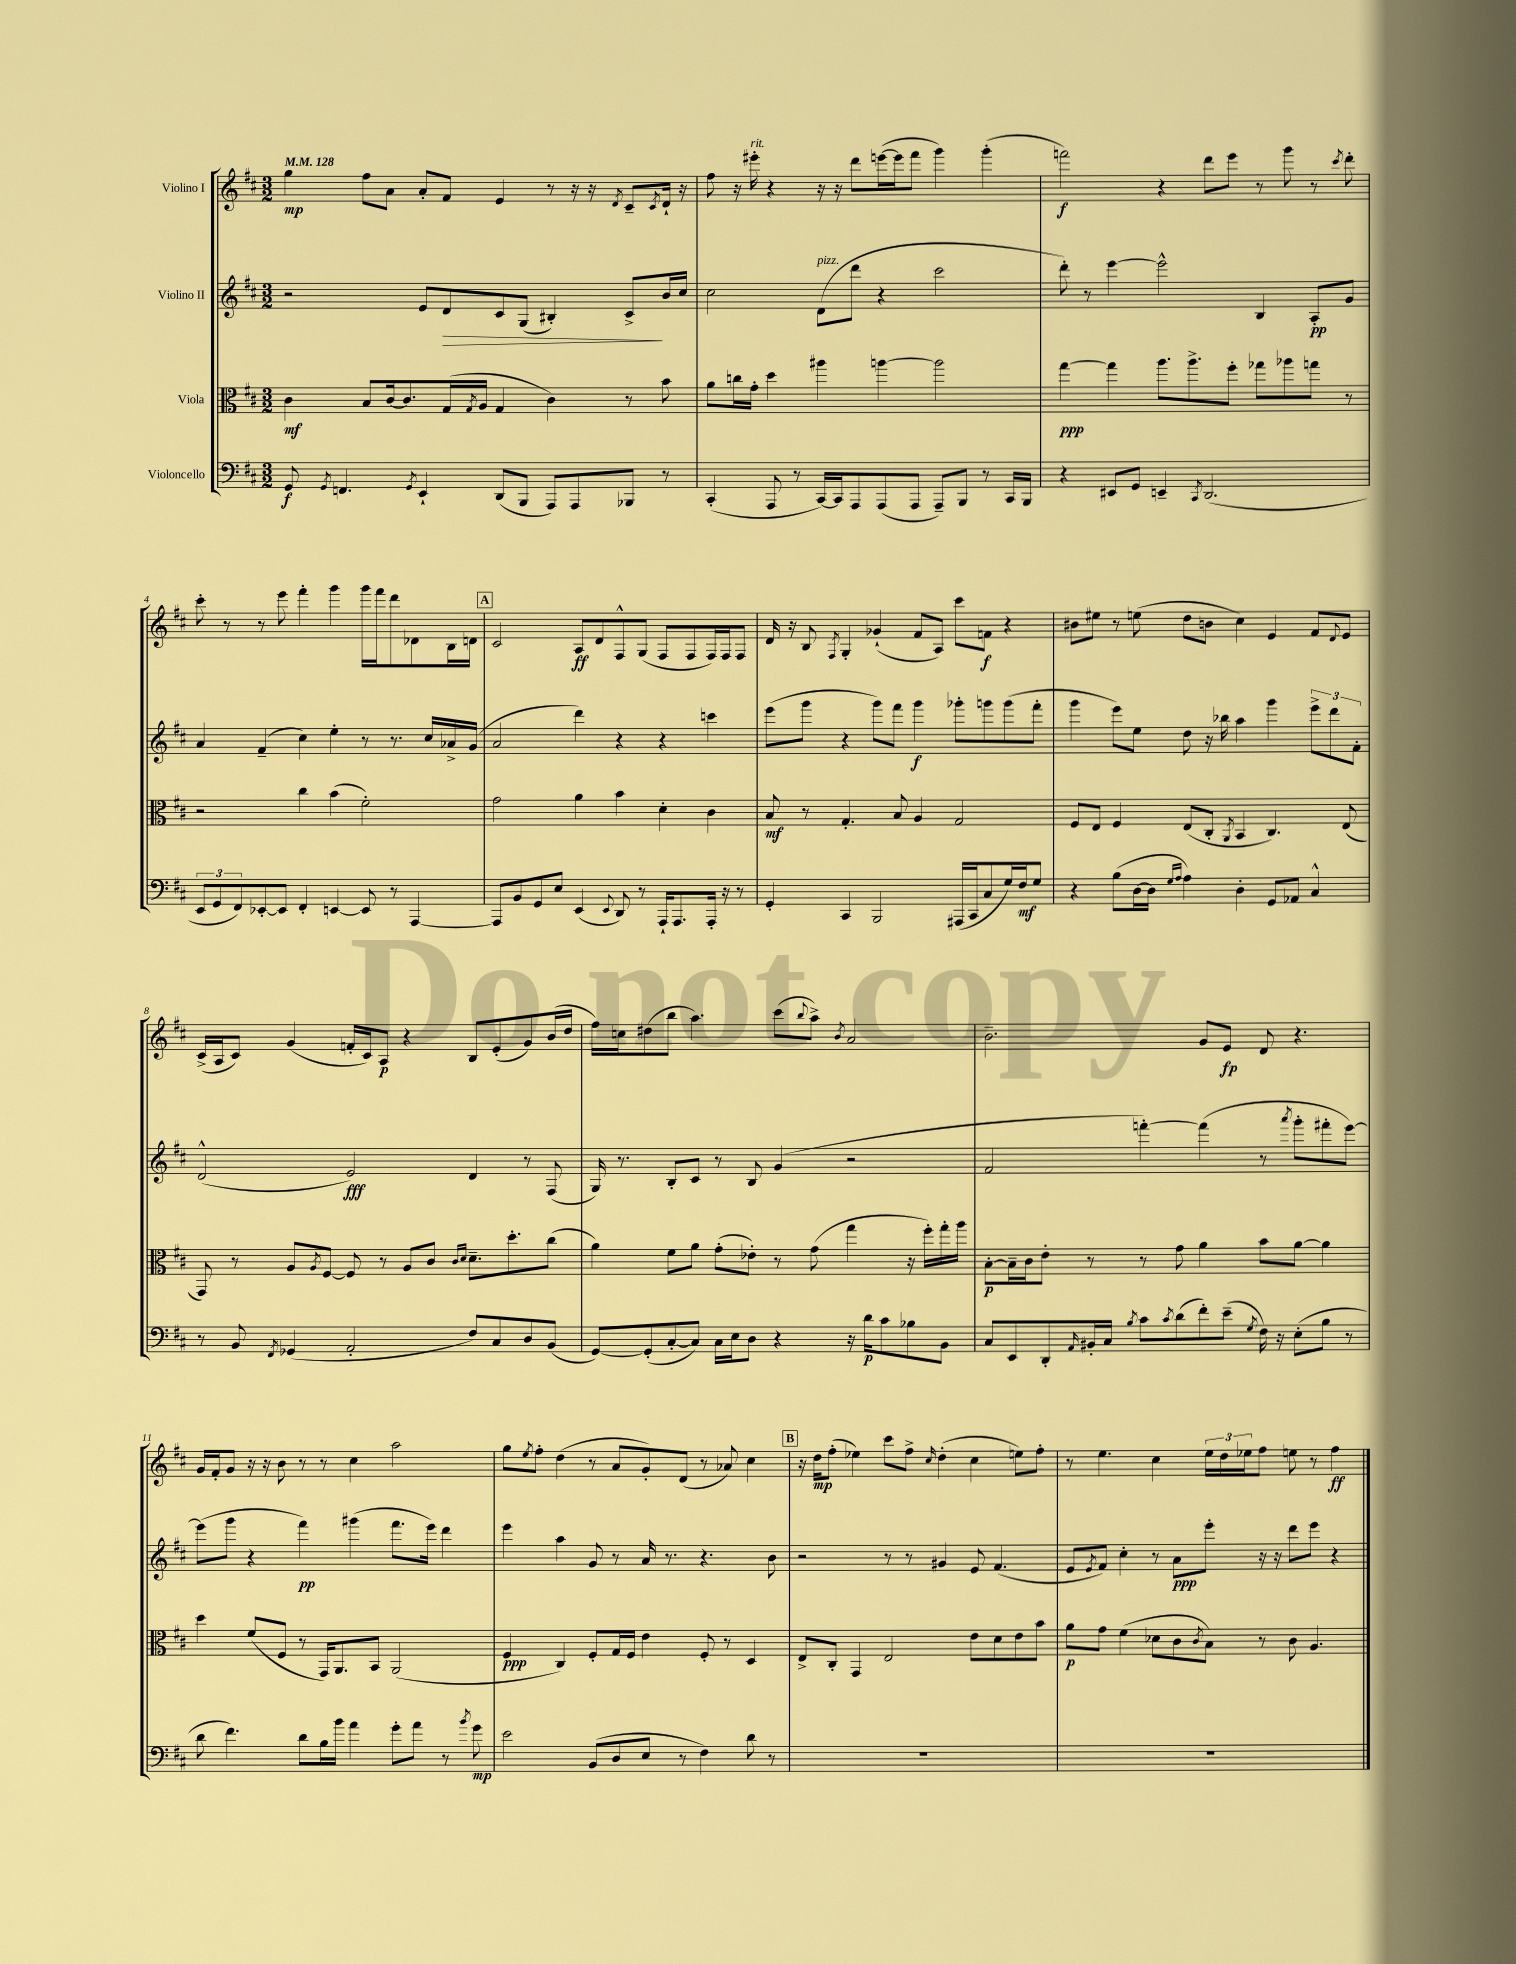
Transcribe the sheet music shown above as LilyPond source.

<<
\new StaffGroup <<
\new Staff = "s0" \with { instrumentName = "Violino I" } {
    \clef treble \key d \major \numericTimeSignature \time 3/2 \tempo 4 = 128
    g''4\mp fis''8 a'8 a'8-. fis'8 e'4 r8 r16 r16 \acciaccatura { d'8 } cis'8-- \acciaccatura { cis'8 } d'16-! r16 |
    fis''8 r16 eis'''16-.^\markup { \italic "rit." } r4 r16 r16 d'''8 e'''16~( e'''16 fis'''8 g'''4) g'''4-.( |
    f'''2\f) r4 d'''8 e'''8 r8 g'''8 r8 \acciaccatura { cis'''8 } d'''8-. |
    cis'''8-. r8 r8 e'''8 fis'''4-. g'''4 g'''16 fis'''16 d'''8 des'8 b16 d'16 |
    \mark \markup { \box "A" } cis'2 a8\ff d'8 fis8-^ g8( fis8 fis8 fis16) fis16 fis8 |
    d'16 r16 b8 \acciaccatura { fis8 } g4-. ges'4-!( fis'8 a8) cis'''8 f'8\f r4 |
    bis'8 eis''8 r8 e''8( d''8 b'8 cis''4) e'4 fis'8 \appoggiatura { d'8 } e'8 |
    cis'16->( a16 cis'8) g'4( f'16-. cis'16) a8\p r4 b8 e'8-.( g'8) b'16( d''16 |
    fis''16) c''16 dis''8( b''8 a''4.) cis'''8( \appoggiatura { b''8 } a''8->) \acciaccatura { b'8 } a'2 |
    b'2.-- g'8 e'8\fp d'8 r4. |
    g'16 fis'16-. g'8 r16 r16 b'8 r8 r8 cis''4 a''2 |
    g''8 \acciaccatura { e''8 } fis''8-. d''4( r8 a'8 g'8-.) d'8( r8 aes'8) cis''4 |
    \mark \markup { \box "B" } r16 d''16\mp fis''8-.( ees''4) cis'''8 fis''8-> \grace { cis''16 } d''4-.( cis''4 e''8) fis''8-. |
    r8 e''4. cis''4 \tuplet 3/2 { e''16 d''16 ees''16 } fis''8 e''8 r8 fis''4\ff \bar "|." |
}
\new Staff = "s1" \with { instrumentName = "Violino II" } {
    \clef treble \key d \major \numericTimeSignature \time 3/2
    r2 e'8 d'8\> cis'8 g8( bis4-.) cis'8->\! b'16 cis''16 |
    cis''2 d'8^\markup { \italic "pizz." }( d'''8 r4 cis'''2 |
    d'''8-.) r8 e'''4~ e'''2-^ b4 a8-.\pp g'8 |
    a'4 fis'4--( cis''4) e''4-. r8 r8. cis''16 aes'16-> g'16( |
    \mark \markup { \box "A" } a'2 d'''4) r4 r4 c'''4 |
    e'''8( g'''8 r4 g'''8) fis'''8 g'''4\f ges'''8-. g'''8 g'''8( fis'''8-. |
    g'''4 e'''8) e''8 d''8 r16 bes''16 a''4 g'''4 \tuplet 3/2 { e'''8-> d'''8 fis'8-. } |
    d'2-^( e'2\fff) d'4 r8 fis8( |
    g16) r8. b8-. cis'8 r8 b8 g'4( r2 |
    fis'2 f'''4~-.) f'''4( r8 \acciaccatura { a'''8 } g'''8-. fis'''8-. e'''8~) |
    e'''8( g'''8 r4 fis'''4\pp) gis'''4( fis'''8. e'''16) d'''4 |
    e'''4 a''4 g'8 r8 a'16 r8. r4. b'8 |
    \mark \markup { \box "B" } r2 r8 r8 gis'4 e'8 fis'4.( |
    e'8 \acciaccatura { e'8 } fis'8) cis''4-. r8 a'8\ppp e'''8-. r16 r16 d'''8 e'''8 r4 \bar "|." |
}
\new Staff = "s2" \with { instrumentName = "Viola" } {
    \clef alto \key d \major \numericTimeSignature \time 3/2
    cis'4\mf b8 cis'16~ cis'8. g16( \acciaccatura { g8 } a16 g4 cis'4) r8 b'8 |
    a'8 c''16 g'16-. d''4 ais''4 a''4~ a''2 |
    g''4~\ppp g''4 a''8. a''8.-> fis''8-. ges''8 aes''8 g''8 r8 |
    r2 cis''4 b'4( fis'2-.) |
    \mark \markup { \box "A" } g'2 a'4 b'4 d'4-. cis'4 |
    b8\mf r8 g4.-. b8 a4 g2 |
    fis8 e8 fis4 e8( cis8-. \acciaccatura { a,8 } b,4 cis4.) e8( |
    g,8) r8 a8 \acciaccatura { a8 } fis8~ fis8 r8 a8 cis'8 \grace { cis'16 d'16 } d'8.-- d''8.-. cis''8( |
    a'4) fis'8 a'8 g'8-.( ees'8-.) r8 g'8( g''4 r16 fis''16-.) g''16-. a''16 |
    b8~-.\p b16-- cis'16 e'8-. r8 r8 g'8 a'4 b'8 a'8~ a'4 |
    d''4 fis'8( fis8 r8 g,16) a,8. b,8 a,2( |
    fis4\ppp cis4) fis8-. g16 fis16 e'4 fis8-. r8 d4 |
    \mark \markup { \box "B" } e8-> cis8-. g,4 e2 e'8 d'8 e'8 b'8 |
    a'8\p g'8 fis'4( des'8 cis'8 \acciaccatura { cis'8 } b8) r8 cis'8 a4. \bar "|." |
}
\new Staff = "s3" \with { instrumentName = "Violoncello" } {
    \clef bass \key d \major \numericTimeSignature \time 3/2
    g,8\f \acciaccatura { g,8 } f,4. \acciaccatura { g,8 } e,4-! d,8( b,,8 a,,8) a,,8 bes,,8 r8 |
    cis,4-.( a,,8 r8 cis,16~) cis,16 a,,8 a,,8( a,,8 a,,8--) b,,8 r8 cis,16 b,,16 |
    r4 eis,8 g,8 e,4-- \acciaccatura { cis,8 } d,2.( |
    \tuplet 3/2 { e,8 g,8 fis,8) } ees,8~-. ees,8 fis,4-. e,4~ e,8 r8 a,,4~ |
    \mark \markup { \box "A" } a,,8 b,8 g,8 e8 e,4( \appoggiatura { e,8 } d,8) r8 a,,16-! a,,8. a,,16-. r16 r8 |
    g,4-. cis,4 b,,2 ais,,16( cis,16 cis8 g16) fis16\mf g8 |
    r4 b8( d16~ d16 \grace { g16 a16 } a4) d4-. g,8 aes,8 cis4-^ |
    r8 b,8 \acciaccatura { fis,8 } ges,4( a,2-. fis8) cis8 d8 b,8( |
    g,8~) g,8-.( cis8~-. cis8) cis16 e16 d8 r4 r16 d'16\p cis'8 bes8 b,8 |
    cis8 e,8 d,8-. \grace { a,16 } bis,16-. cis16 \acciaccatura { b8 } cis'8 \acciaccatura { cis'8 } d'8( fis'8-.) e'8--( \acciaccatura { g8 } fis16) r16 e8-.( b8 r8 |
    d'8 fis'4.) d'8 b16 b'16 a'4 g'8-. a'8 r8 \acciaccatura { b'8 } g'8\mp |
    e'2 b,8( d8 e8 r8 fis4) d'8 r8 |
    \mark \markup { \box "B" } R1. |
    R1. \bar "|." |
}
>>
>>
